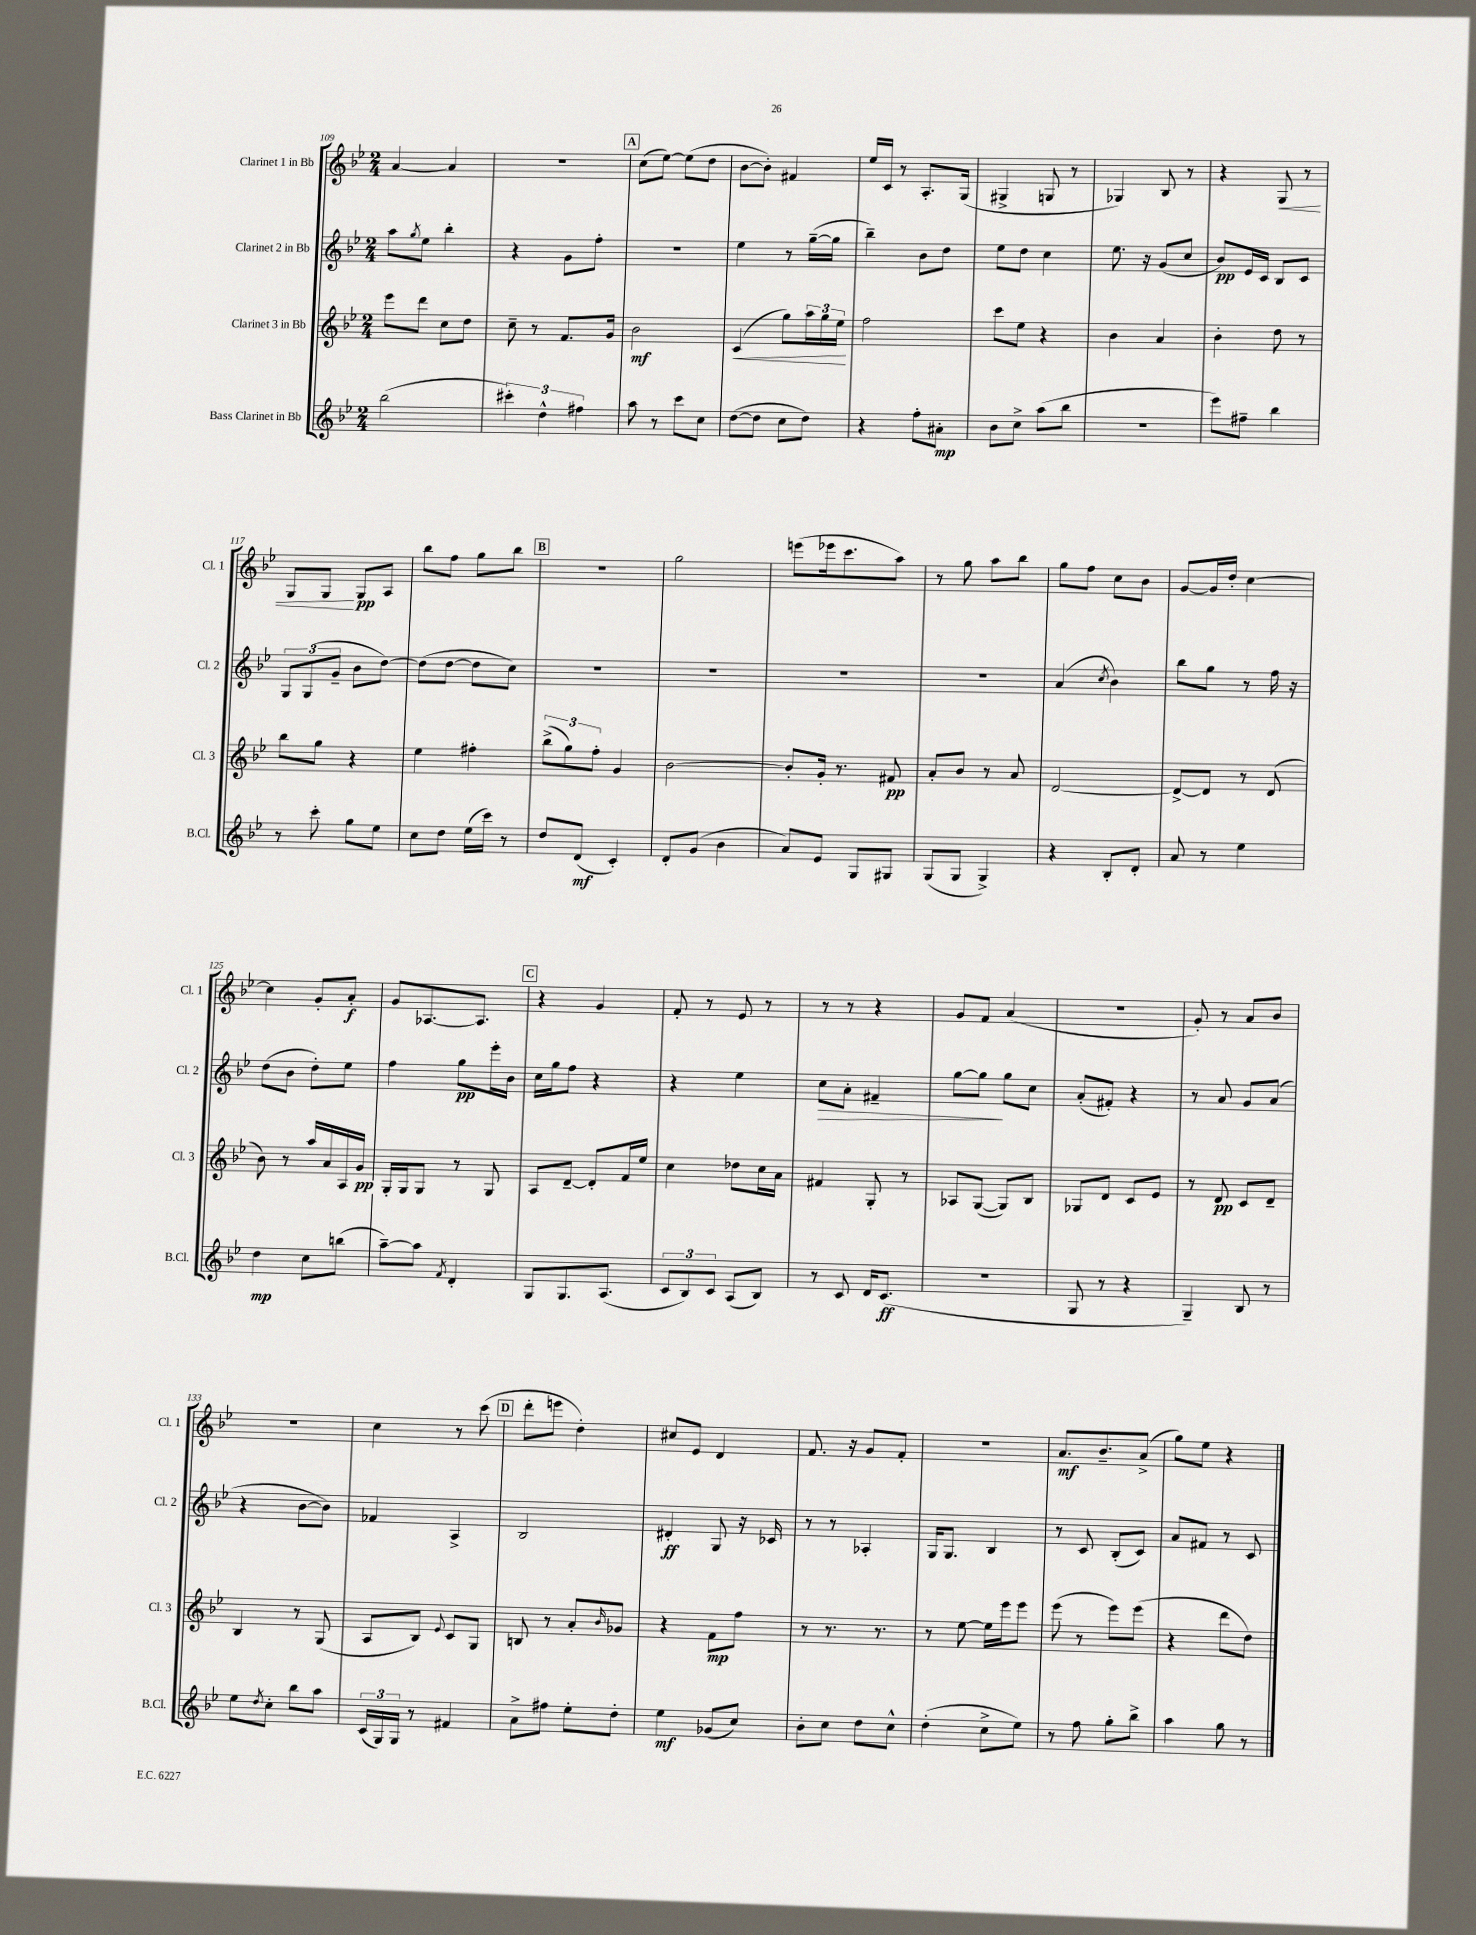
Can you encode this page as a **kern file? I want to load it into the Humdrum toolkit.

**kern	**dynam	**kern	**dynam	**kern	**dynam	**kern	**dynam
*part4	*part4	*part3	*part3	*part2	*part2	*part1	*part1
*staff4	*staff4	*staff3	*staff3	*staff2	*staff2	*staff1	*staff1
*I"Bass Clarinet in Bb	*	*I"Clarinet 3 in Bb	*	*I"Clarinet 2 in Bb	*	*I"Clarinet 1 in Bb	*
*I'B.Cl.	*	*I'Cl. 3	*	*I'Cl. 2	*	*I'Cl. 1	*
*clefG2	*	*clefG2	*	*clefG2	*	*clefG2	*
*k[b-e-]	*	*k[b-e-]	*	*k[b-e-]	*	*k[b-e-]	*
*M2/4	*	*M2/4	*	*M2/4	*	*M2/4	*
=109	=109	=109	=109	=109	=109	=109	=109
(2bb-\	.	8eee-\L	.	8aa\L	.	[4a/	.
.	.	.	.	8qgg/	.	.	.
.	.	8ddd\J	.	8ee-\J	.	.	.
.	.	8cc\L	.	4bb-'\	.	4a/]	.
.	.	8dd\J	.	.	.	.	.
=110	=110	=110	=110	=110	=110	=110	=110
6ccc#X'\)	.	8cc~\	.	4r	.	2r	.
.	.	8r	.	.	.	.	.
6dd^^\	.	.	.	.	.	.	.
.	.	8.f/L	.	8g\L	.	.	.
6ff#X\	.	.	.	.	.	.	.
.	.	.	.	8ff'\J	.	.	.
.	.	16g/Jk	.	.	.	.	.
!!LO:REH:place=s1:t=A
=111	=111	=111	=111	=111	=111	=111	=111
8aa\	.	2b-\	mf	2r	.	(8cc\L	.
8r	.	.	.	.	.	[8ee-\J)	.
8ccc\L	.	.	.	.	.	(8ee-\L]	.
8cc\J	.	.	.	.	.	8dd\J	.
=112	=112	=112	=112	=112	=112	=112	=112
!	!	!	!LO:HP:b	!	!	!	!
([8dd\L	.	(4c/	<	4ee-\	.	[8b-\L	.
8dd\J]	.	.	.	.	.	8b-'\J])	.
8cc\L	.	8gg\L)	.	8r	.	4f#X/	.
8dd\J)	.	24aa\L	.	([16gg~\LL	.	.	.
.	.	24gg\	.	.	.	.	.
.	.	.	.	16gg\JJ]	.	.	.
.	.	24ee-\JJ	.	.	.	.	.
.	.	.	[	.	.	.	.
=113	=113	=113	=113	=113	=113	=113	=113
4r	.	2ff\	.	4bb-~\)	.	16ee-/LL	.
.	.	.	.	.	.	16c/JJ	.
.	.	.	.	.	.	8r	.
8ff'\L	.	.	.	8b-\L	.	8.A'/L	.
8a#X'\J	mp	.	.	8dd\J	.	.	.
.	.	.	.	.	.	(16G/Jk	.
=114	=114	=114	=114	=114	=114	=114	=114
8b-\L	.	8ccc\L	.	8ee-\L	.	4G#X^/	.
8cc^\J	.	8ee-\J	.	8dd\J	.	.	.
(8aa\L	.	4r	.	4cc\	.	8Gn/	.
8bb-\J	.	.	.	.	.	8r	.
=115	=115	=115	=115	=115	=115	=115	=115
2r	.	4b-\	.	8.ee-\	.	4G-X/)	.
.	.	.	.	16r	.	.	.
.	.	4a/	.	(8g/L	.	8B-/	.
.	.	.	.	8cc/J	.	8r	.
=116	=116	=116	=116	=116	=116	=116	=116
8eee-\L)	.	4b-'\	.	8b-/L)	pp	4r	.
8ff#X~\J	.	.	.	16e-/L	.	.	.
.	.	.	.	16c/JJ	.	.	.
!	!	!	!	!	!	!	!LO:HP:b
4bb-\	.	8dd\	.	8B-/L	.	8G/	<
.	.	8r	.	8c/J	.	8r	.
!!LO:LB:g=z
=117	=117	=117	=117	=117	=117	=117	=117
8r	.	8bb-\L	.	12G/L	.	8G/L	.
.	.	.	.	(12G/	.	.	.
8ccc'\	.	8gg\J	.	.	.	8G/J	.
.	.	.	.	12g~/J	.	.	.
8gg\L	.	4r	.	8b-\L	.	8G/L	[ pp
8ee-\J	.	.	.	[8dd\J)	.	8A/J	.
=118	=118	=118	=118	=118	=118	=118	=118
8cc\L	.	4ee-\	.	(8dd\L]	.	8bb-\L	.
8dd\J	.	.	.	[8dd\J	.	8ff\J	.
(16ee-\LL	.	4ff#X'\	.	8dd\L]	.	8gg\L	.
16ccc\JJ)	.	.	.	.	.	.	.
8r	.	.	.	8cc\J)	.	8bb-\J	.
!!LO:REH:place=s1:t=B
=119	=119	=119	=119	=119	=119	=119	=119
8dd/L	.	(12bb-^\L	.	2r	.	2r	.
.	.	12gg\)	.	.	.	.	.
(8d/J	mf	.	.	.	.	.	.
.	.	12ff'\J	.	.	.	.	.
4c'/)	.	4g/	.	.	.	.	.
=120	=120	=120	=120	=120	=120	=120	=120
8d'/L	.	[2b-\	.	2r	.	2gg\	.
(8g/J	.	.	.	.	.	.	.
4b-\	.	.	.	.	.	.	.
=121	=121	=121	=121	=121	=121	=121	=121
8a/L)	.	8b-'/L]	.	2r	.	(8eeen\L	.
8e-/J	.	16g'/Jk	.	.	.	16eee-X\k	.
.	.	8.r	.	.	.	8.ccc\	.
8G/L	.	.	.	.	.	.	.
8G#X/J	.	8f#X/	pp	.	.	8aa\J)	.
=122	=122	=122	=122	=122	=122	=122	=122
(8G/L	.	8a'/L	.	2r	.	8r	.
8G/J	.	8b-/J	.	.	.	8gg\	.
4G^/)	.	8r	.	.	.	8aa\L	.
.	.	8a/	.	.	.	8bb-\J	.
=123	=123	=123	=123	=123	=123	=123	=123
4r	.	[2d/	.	(4a/	.	8gg\L	.
.	.	.	.	.	.	8ff\J	.
.	.	.	.	8qcc/	.	.	.
8B-'/L	.	.	.	4b-\)	.	8cc\L	.
8d'/J	.	.	.	.	.	8b-\J	.
=124	=124	=124	=124	=124	=124	=124	=124
8a/	.	8d^/L_	.	8bb-\L	.	[8g/L	.
8r	.	8d/J]	.	8gg\J	.	16g/L]	.
.	.	.	.	.	.	16dd'/JJ	.
4ee-\	.	8r	.	8r	.	[4cc\	.
.	.	(8d/	.	16ff\	.	.	.
.	.	.	.	16r	.	.	.
!!LO:LB:g=z
=125	=125	=125	=125	=125	=125	=125	=125
4dd\	mp	8b-\)	.	(8dd\L	.	4cc\]	.
.	.	8r	.	8b-\J	.	.	.
8cc\L	.	16aa/LL	.	8dd'\L)	.	8g'/L	.
.	.	16a/	.	.	.	.	.
(8bbn\J	.	16A/	.	8ee-\J	.	8a'/J	f
.	.	16g/JJ	pp	.	.	.	.
=126	=126	=126	=126	=126	=126	=126	=126
[8aa~\L)	.	16G'/LL	.	4ff\	.	8g/L	.
.	.	16G/J	.	.	.	.	.
8aa\J]	.	8G/J	.	.	.	[8.A-X/	.
8qf/	.	.	.	.	.	.	.
4d'/	.	8r	.	8gg\L	pp	.	.
.	.	.	.	.	.	8.A-/J]	.
.	.	8G/	.	16eee-'\L	.	.	.
.	.	.	.	16b-\JJ	.	.	.
!!LO:REH:place=s1:t=C
=127	=127	=127	=127	=127	=127	=127	=127
8G/L	.	8A/L	.	16cc\LL	.	4r	.
.	.	.	.	16gg\J	.	.	.
8.G/	.	[8d~/J	.	8ff\J	.	.	.
.	.	8d'/L]	.	4r	.	4g/	.
(8.A/J	.	.	.	.	.	.	.
.	.	16f/L	.	.	.	.	.
.	.	16ee-/JJ	.	.	.	.	.
=128	=128	=128	=128	=128	=128	=128	=128
12c/L	.	4cc\	.	4r	.	8f'/	.
12B-/)	.	.	.	.	.	.	.
.	.	.	.	.	.	8r	.
12c/J	.	.	.	.	.	.	.
(8A/L	.	8dd-X\L	.	4ee-\	.	8e-/	.
8B-/J)	.	16cc\L	.	.	.	8r	.
.	.	16a\JJ	.	.	.	.	.
=129	=129	=129	=129	=129	=129	=129	=129
!	!	!	!	!	!LO:HP:b	!	!
8r	.	4f#X/	.	8cc\L	>	8r	.
8c/	.	.	.	8a'\J	.	8r	.
16d/KL	.	8G'/	.	4f#X~/	.	4r	.
(8.c/J	ff	.	.	.	.	.	.
.	.	8r	.	.	.	.	.
=130	=130	=130	=130	=130	=130	=130	=130
2r	.	8A-X/L	.	[8gg\L	.	8g/L	.
.	.	([8G/J	.	8gg\J]	.	8f/J	.
.	.	8G/L])	.	8gg\L	]	(4a/	.
.	.	8B-/J	.	8cc\J	.	.	.
=131	=131	=131	=131	=131	=131	=131	=131
8G/	.	8G-X/L	.	(8a'/L	.	2r	.
8r	.	8d/J	.	8f#X'/J)	.	.	.
4r	.	8c/L	.	4r	.	.	.
.	.	8e-/J	.	.	.	.	.
=132	=132	=132	=132	=132	=132	=132	=132
4G~/)	.	8r	.	8r	.	8g'/)	.
.	.	8d/	pp	8a/	.	8r	.
8B-/	.	8c/L	.	8g/L	.	8a/L	.
8r	.	8d~/J	.	(8a/J	.	8b-/J	.
!!LO:LB:g=z
=133	=133	=133	=133	=133	=133	=133	=133
8ee-\L	.	4B-/	.	4r	.	2r	.
8qdd/	.	.	.	.	.	.	.
8cc'\J	.	.	.	.	.	.	.
8bb-\L	.	8r	.	[8b-\L	.	.	.
8aa\J	.	(8G/	.	8b-\J])	.	.	.
=134	=134	=134	=134	=134	=134	=134	=134
(24c/LL	.	8A/L	.	4f-X/	.	4cc\	.
24G/)	.	.	.	.	.	.	.
24G/JJ	.	.	.	.	.	.	.
8r	.	8B-/J)	.	.	.	.	.
.	.	8qqe-/	.	.	.	.	.
4f#X/	.	8c/L	.	4A^/	.	8r	.
.	.	8G/J	.	.	.	(8ccc\	.
!!LO:REH:place=s1:t=D
=135	=135	=135	=135	=135	=135	=135	=135
8a^\L	.	8Bn/	.	2B-/	.	8ddd'\L	.
8ff#X\J	.	8r	.	.	.	8eeen\J	.
8ee-'\L	.	8a'/L	.	.	.	4dd'\)	.
.	.	16qqb-/	.	.	.	.	.
8dd'\J	.	8g-X/J	.	.	.	.	.
=136	=136	=136	=136	=136	=136	=136	=136
4ee-\	mf	4r	.	4d#X'/	ff	8cc#X/L	.
.	.	.	.	.	.	8e-/J	.
(8g-X/L	.	8f\L	mp	8G/	.	4d/	.
8cc/J)	.	8ff\J	.	16r	.	.	.
.	.	.	.	16c-X/	.	.	.
=137	=137	=137	=137	=137	=137	=137	=137
8b-'\L	.	8r	.	8r	.	8.f/	.
8cc\J	.	8.r	.	8r	.	.	.
.	.	.	.	.	.	16r	.
8dd\L	.	.	.	4A-X'/	.	8g/L	.
.	.	8.r	.	.	.	.	.
8cc^^\J	.	.	.	.	.	8f'/J	.
=138	=138	=138	=138	=138	=138	=138	=138
(4dd'\	.	8r	.	16G/KL	.	2r	.
.	.	.	.	8.G/J	.	.	.
.	.	[8ee-\	.	.	.	.	.
8cc^\L	.	16ee-\LL]	.	4B-/	.	.	.
.	.	16eee-\J	.	.	.	.	.
8ee-\J)	.	8eee-\J	.	.	.	.	.
=139	=139	=139	=139	=139	=139	=139	=139
8r	.	(8eee-\	.	8r	.	8.a/L	mf
8ff\	.	8r	.	8c/	.	.	.
.	.	.	.	.	.	8.b-~/	.
8gg'\L	.	8eee-\L)	.	(8B-'/L	.	.	.
8bb-^\J	.	(8eee-\J	.	8c/J)	.	(8a^/J	.
=140	=140	=140	=140	=140	=140	=140	=140
4aa\	.	4r	.	8a/L	.	8gg\L)	.
.	.	.	.	8f#X/J	.	8ee-\J	.
8gg\	.	8ddd\L	.	8r	.	4r	.
8r	.	8dd\J)	.	8c/	.	.	.
==	==	==	==	==	==	==	==
*-	*-	*-	*-	*-	*-	*-	*-
